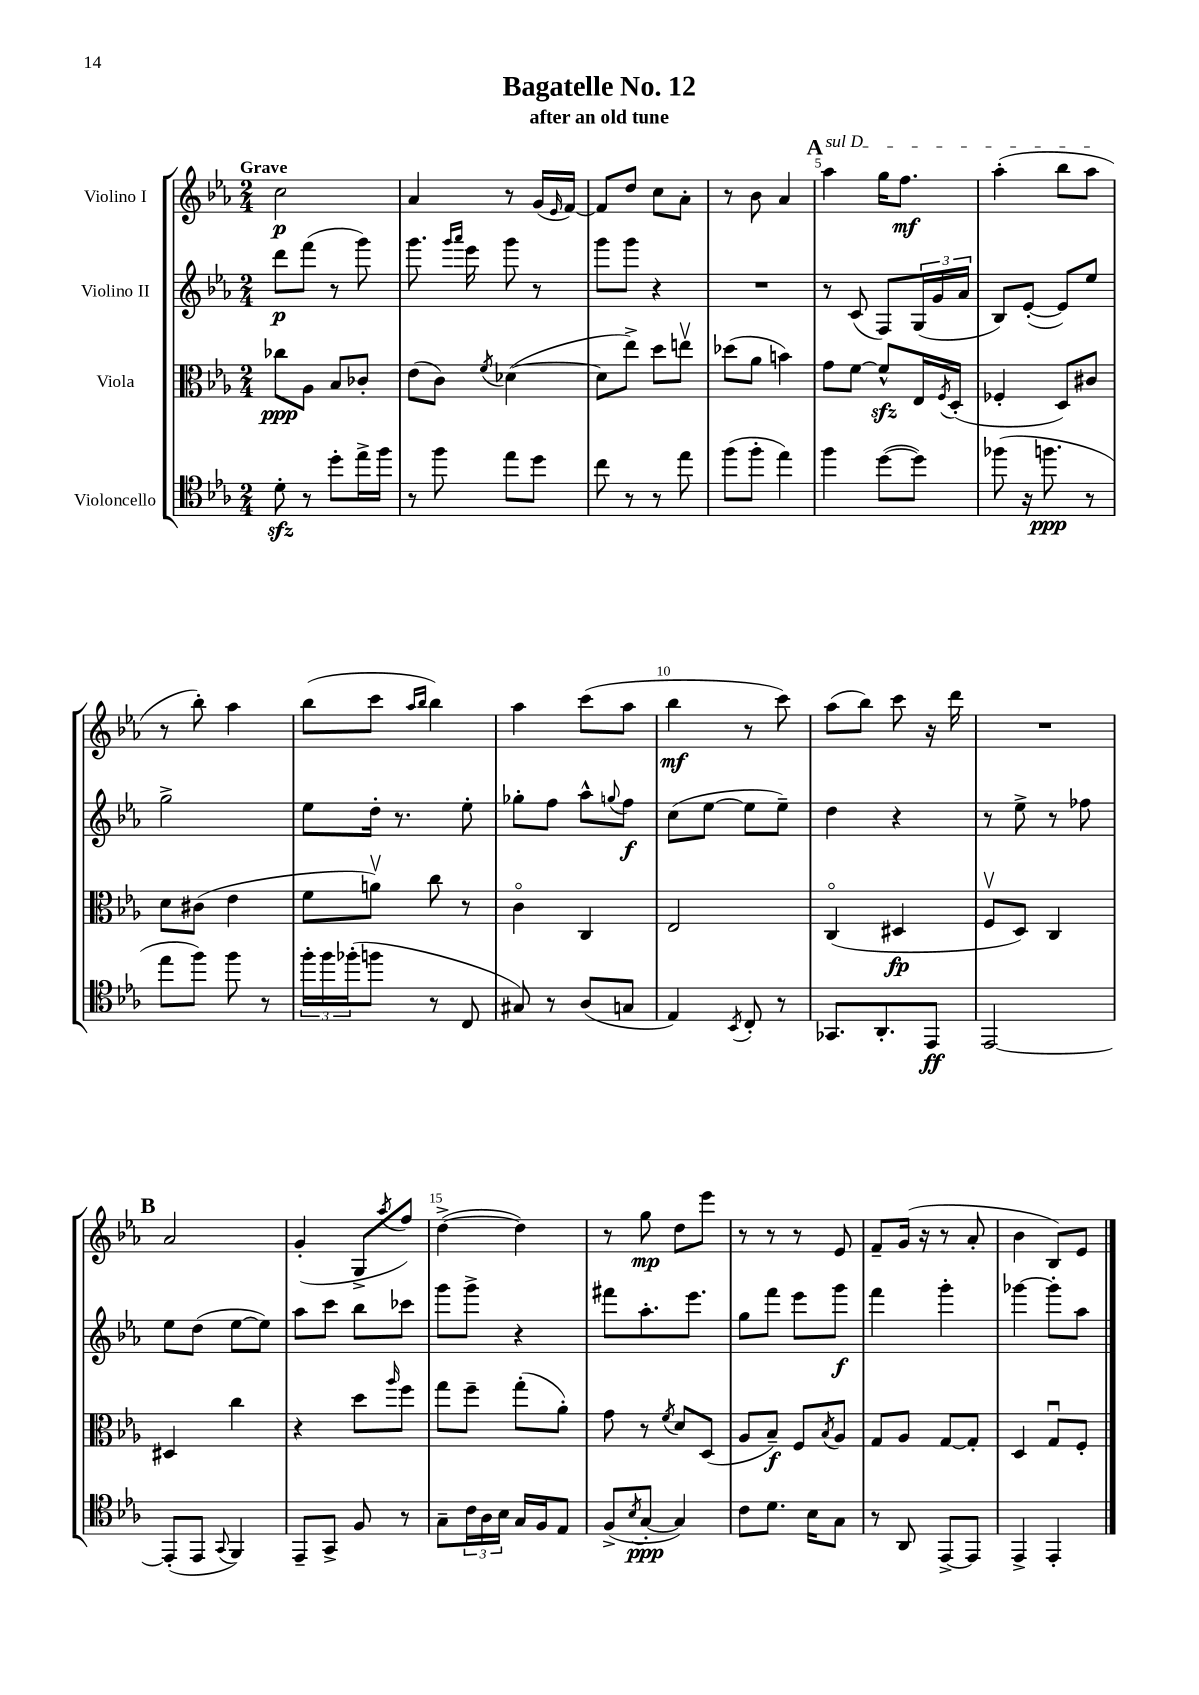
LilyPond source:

\header { title = "Bagatelle No. 12" subtitle = "after an old tune" }
<<
\new StaffGroup <<
\new Staff = "s0" \with { instrumentName = "Violino I" } {
    \clef treble \key ees \major \numericTimeSignature \time 2/4 \tempo "Grave"
    c''2\p |
    aes'4 r8 g'16( \grace { ees'16 } f'16~) |
    f'8 d''8 c''8 aes'8-. |
    r8 bes'8 aes'4 |
    \mark \markup { \bold "A" } \once \override TextSpanner.bound-details.left.text = \markup { \italic "sul D" } aes''4\startTextSpan g''16 f''8.\mf |
    aes''4-.( bes''8 aes''8\stopTextSpan |
    r8 bes''8-.) aes''4 |
    bes''8( c'''8 \grace { aes''16 bes''16 } bes''4) |
    aes''4 c'''8( aes''8 |
    bes''4\mf r8 c'''8) |
    aes''8( bes''8) c'''8 r16 d'''16 |
    R2 |
    \mark \markup { \bold "B" } aes'2 |
    g'4-.( g8-> \acciaccatura { aes''8 } f''8) |
    d''4~->( d''4) |
    r8 g''8\mp d''8 ees'''8 |
    r8 r8 r8 ees'8 |
    f'8-- g'16( r16 r8 aes'8-. |
    bes'4 bes8) ees'8 \bar "|." |
}
\new Staff = "s1" \with { instrumentName = "Violino II" } {
    \clef treble \key ees \major \numericTimeSignature \time 2/4
    d'''8\p f'''8( r8 g'''8) |
    g'''8. \grace { g'''16 aes'''16 } ees'''16 g'''8 r8 |
    g'''8 g'''8 r4 |
    R2 |
    \mark \markup { \bold "A" } r8 c'8( f8) \tuplet 3/2 { g16( g'16 aes'16 } |
    bes8) ees'8~-.( ees'8) ees''8 |
    g''2-> |
    ees''8 d''16-. r8. ees''8-. |
    ges''8-. f''8 aes''8-^ \appoggiatura { g''8 } f''8\f |
    c''8( ees''8~ ees''8 ees''8--) |
    d''4 r4 |
    r8 ees''8-> r8 fes''8 |
    \mark \markup { \bold "B" } ees''8 d''8( ees''8~ ees''8) |
    aes''8 c'''8 bes''8 ces'''8 |
    g'''8 g'''8-> r4 |
    fis'''8 aes''8.-. ees'''8. |
    g''8 f'''8 ees'''8 g'''8\f |
    f'''4 g'''4-. |
    ges'''4~ ges'''8-. aes''8 \bar "|." |
}
\new Staff = "s2" \with { instrumentName = "Viola" } {
    \clef alto \key ees \major \numericTimeSignature \time 2/4
    ces''8\ppp aes8 bes8 ces'8-. |
    ees'8( c'8) \acciaccatura { f'8 } des'4~( |
    des'8 ees''8->) d''8 e''8\upbow |
    des''8( aes'8 b'4) |
    \mark \markup { \bold "A" } g'8 f'8~ f'8-^\sfz ees16 \acciaccatura { f8 } d16-.( |
    fes4-. d8) cis'8 |
    d'8 cis'8( ees'4 |
    f'8 a'8\upbow) c''8 r8 |
    c'4\flageolet c4 |
    ees2 |
    c4\flageolet( dis4\fp |
    f8\upbow d8) c4 |
    \mark \markup { \bold "B" } dis4 c''4 |
    r4 d''8 \grace { aes''16 } f''8 |
    g''8 f''8-- g''8-.( aes'8-.) |
    g'8 r8 \acciaccatura { f'8 } d'8 d8( |
    aes8 bes8--\f) f8 \acciaccatura { bes8 } aes8 |
    g8 aes8 g8~ g8-. |
    d4 g8\downbow f8-. \bar "|." |
}
\new Staff = "s3" \with { instrumentName = "Violoncello" } {
    \clef tenor \key ees \major \numericTimeSignature \time 2/4
    d'8-.\sfz r8 d''8-. ees''16-> f''16 |
    r8 f''8 ees''8 d''8 |
    c''8 r8 r8 ees''8 |
    f''8( f''8-. ees''4) |
    \mark \markup { \bold "A" } f''4 d''8~( d''8) |
    fes''8( r16 f''8.\ppp r8 |
    ees''8 f''8) f''8 r8 |
    \tuplet 3/2 { f''16-. f''16 fes''16-.( } f''8 r8 c8 |
    gis8) r8 aes8( g8 |
    ees4) \acciaccatura { bes,8 } c8-. r8 |
    ges,8. aes,8.-. ees,8\ff |
    ees,2~ |
    \mark \markup { \bold "B" } ees,8-.( ees,8 \appoggiatura { g,8 } f,4) |
    ees,8-- g,8-> f8 r8 |
    g8-- \tuplet 3/2 { c'16 aes16 bes16 } g16 f16 ees8 |
    f8->( \acciaccatura { bes8 } g8~-.\ppp g4) |
    c'8 d'8. bes16 g8 |
    r8 aes,8 ees,8~-> ees,8 |
    ees,4-> ees,4-. \bar "|." |
}
>>
>>
\layout { \context { \Score \override BarNumber.break-visibility = ##(#f #t #t) barNumberVisibility = #(every-nth-bar-number-visible 5) } }
